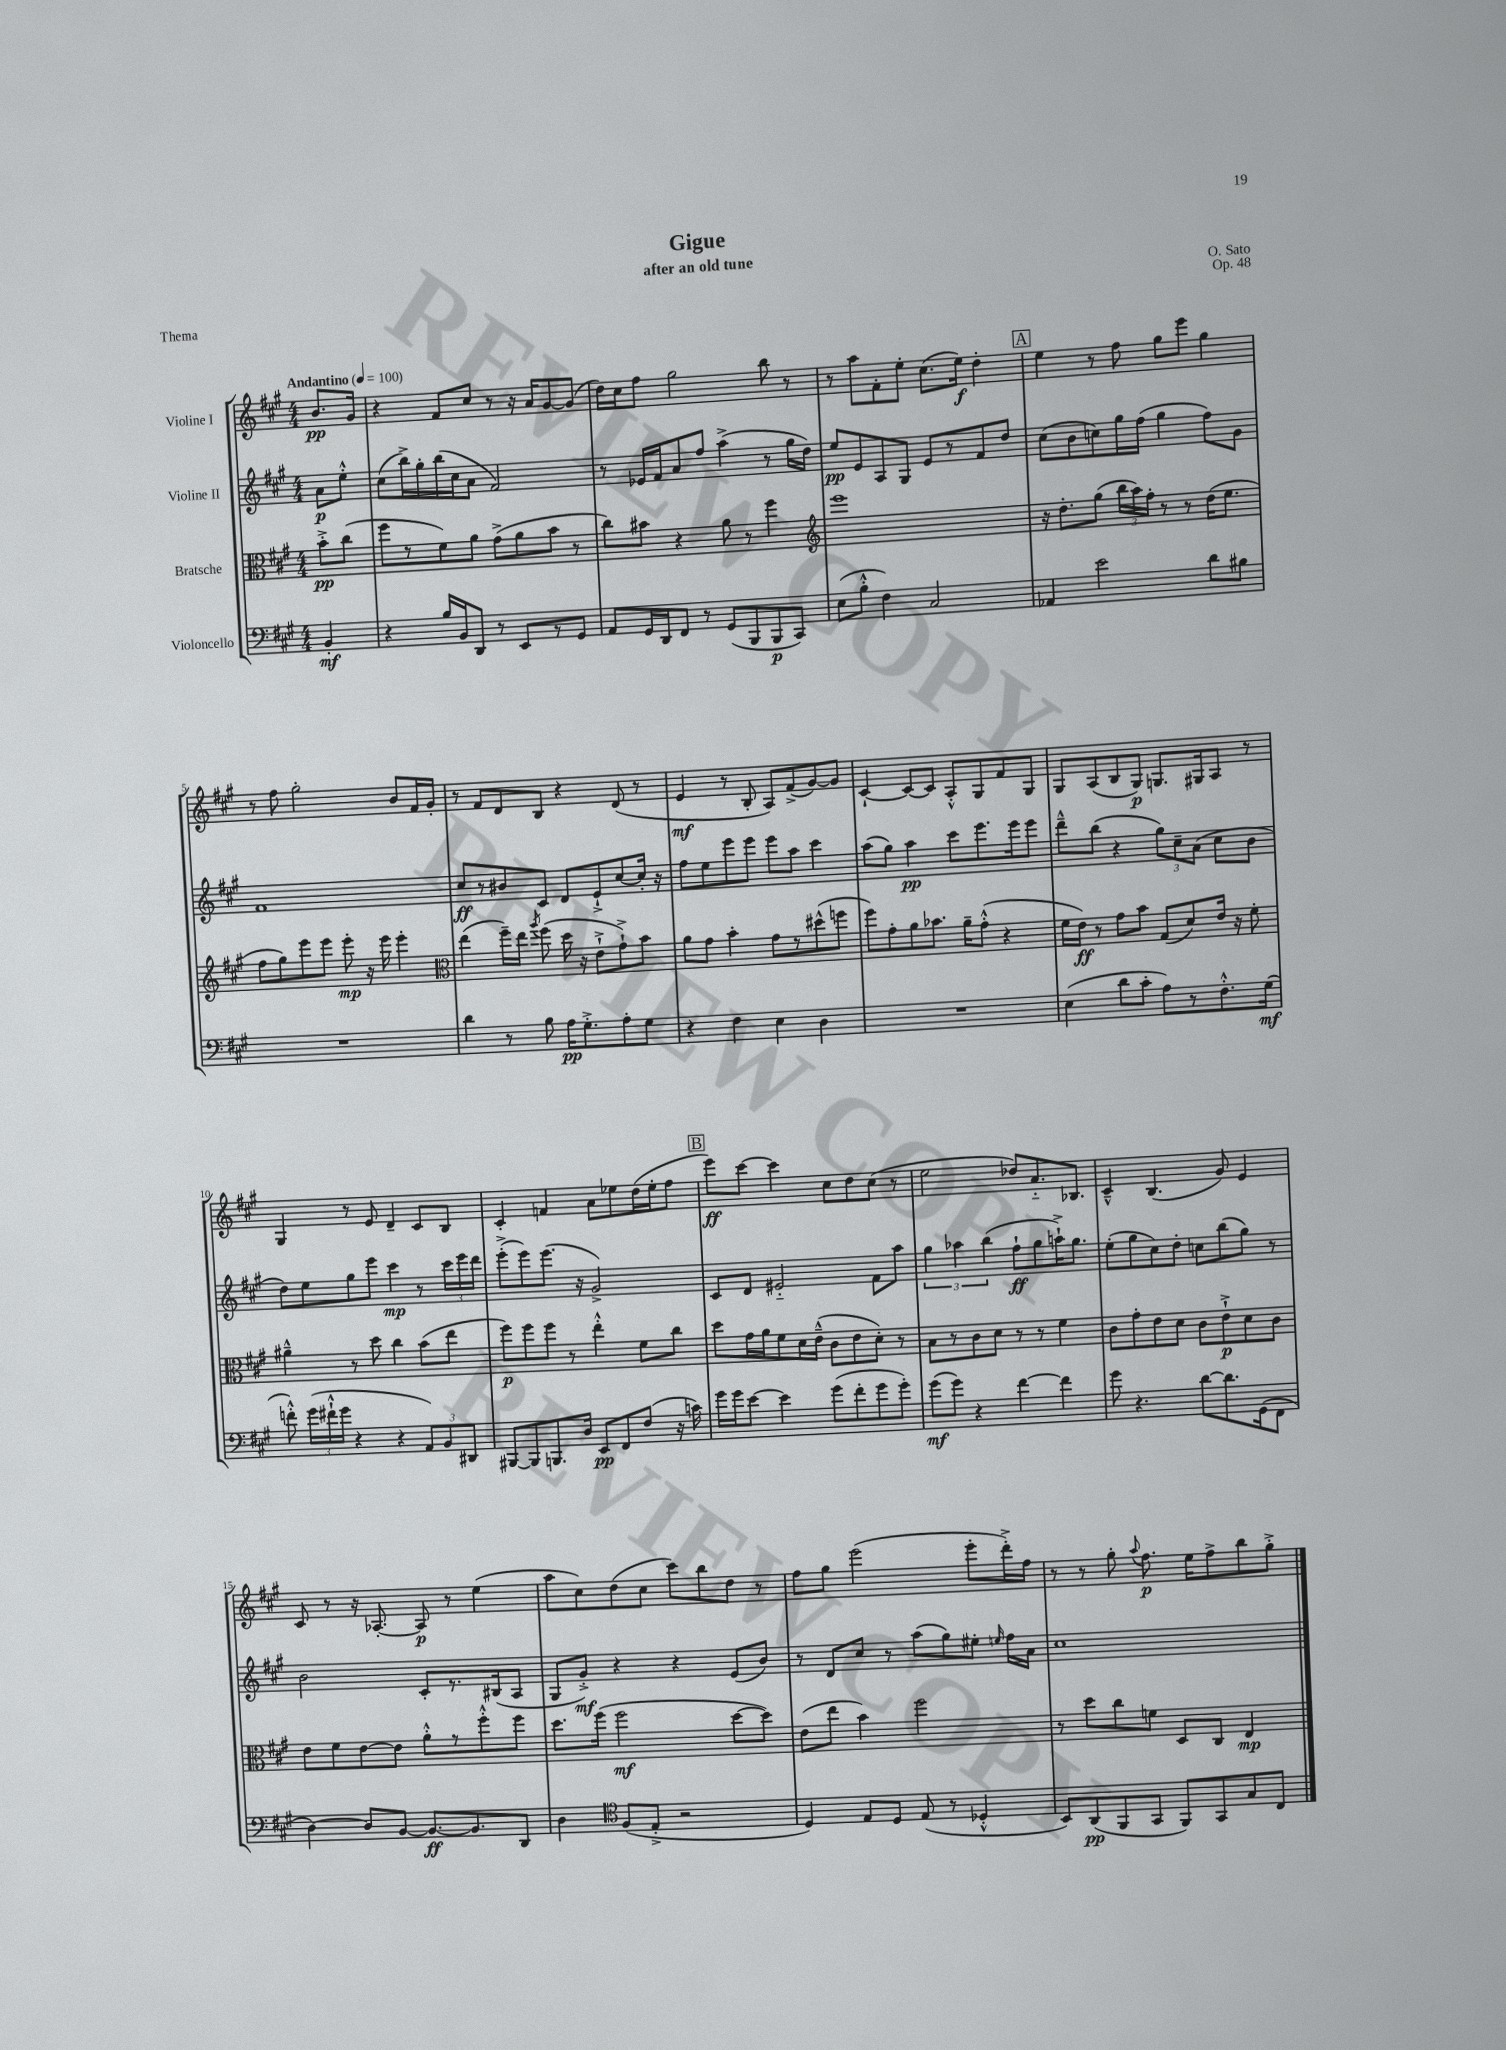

**kern	**kern	**kern	**kern
*staff4	*staff3	*staff2	*staff1
*clefF4	*clefC3	*clefG2	*clefG2
*k[f#c#g#]	*k[f#c#g#]	*k[f#c#g#]	*k[f#c#g#]
*M4/4	*M4/4	*M4/4	*M4/4
*MM100	*MM100	*MM100	*MM100
4BB'/	8b'^\L	8a\L	8.b/L
.	(8cc#\J	8ee'^^\J	.
.	.	.	16g#/Jk
=	=	=	=
4r	8ff#\L	(8cc#\L	4r
.	8r	16bb^\L)	.
.	.	16gg#'\	.
16B/LL	8f#\)	(16bb\	8f#/L
16BB/J	.	16cc#\J	.
8DD/J	8a\J	8a\J	8cc#/J
8r	(8g#^\L	2f#/)	8r
8EE/L	8a\	.	16r
.	.	.	16a/LK
8r	8b\J	.	[8g#/
8GG#/J	8r	.	(8g#/]J
=	=	=	=
8AA/L	8cc#\L)	8r	16dd\LL)
.	.	.	16cc#\J
16GG#/L	8b#\J	16e-/LL	8ff#\J
16DD/J	.	16f#/J	.
8FF#/J	4r	8a/	2gg#\
8r	.	8ff#/J	.
(8GG#/L	8a\	(4aa^\	.
8BBB/	8r	.	.
8BBB/	4ff#\	8r	8bb\
8CC#/J)	.	16gg#\LL	8r
.	.	16dd\JJ)	.
=	=	=	=
*	*clefG2	*	*
(8E\L	1eee	8ee/L	8r
8B'^^\J	.	8e/	8aa\L
4F#\)	.	8A/	8f#'\
.	.	8G#/J	8ee'\J
2C#/	.	8e/L	(8.cc#\L
.	.	8r	.
.	.	.	16ee\Jk)
.	.	8f#/	4dd'\
.	.	8dd/J	.
=	=	=	=
4AA-/	16r	(8cc#\L	4ee\
.	8.dd'\L	.	.
.	.	8b\	.
2e\	(8gg#\J	8cc\)	8r
.	24bb\LL	16gg#\L	8ff#\
.	24aa\)	.	.
.	.	(16ff#\JJ	.
.	24ff#'\JJ	.	.
.	8r	4gg#\	8gg#\L
.	8r	.	8eee\J
8d\L	(16dd\LK	8ff#\L)	4gg#\
.	8.ee\J	.	.
8B#\J	.	8g#\J	.
=	=	=	=
1r	8ff#\L	1f#	8r
.	8gg#\)	.	8ff#\
.	8eee\	.	2gg#'\
.	8eee\J	.	.
.	8eee'\	.	.
.	16r	.	.
.	16eee\	.	.
.	4eee'\	.	8b/L
.	.	.	16f#/L
.	.	.	16g#'/JJ
=	=	=	=
*	*clefC3	*	*
4d\	(4ee\	8cc#/L	8r
.	.	8r	8f#/L
8r	16ff#~\LL)	8b#/	8d/
.	16ee\JJ	.	.
.	8qaa/	.	.
8B\	(8ff#\	8c#/J	8B/J
16A\LK	16dd\	8d/L	4r
8.G#'^\	16r	.	.
.	8e`^\L	8e`^/	.
8A'\	8g#`^\)	[8cc#/	(8d/
8G#\J	8b\J	16cc#'/]Jk	8r
.	.	16r	.
=	=	=	=
4r	8a\L	8ff#\L	4e/
.	8g#\J	8ee\	.
4F#\	4b'\	8eee\	8r
.	.	8eee\J	8B'/
4E\	8g#\L	8eee\L	8A/L)
.	8r	8aa\J	(8f#^/
4D\	(8dd#^^\	4ccc#\	[8g#/)
.	8ff\J	.	8g#/]J
=	=	=	=
1r	8ff#\L)	(8aa\L	[4c#`/
.	8g#'\	8gg#\J)	.
.	8a\	4aa\	8c#/_L
.	8.b-\J	.	8c#/]J
.	.	8ccc#\L	8A'^^/L
.	16a~\LK	.	.
.	(8g#'^^\J	8.eee\	8G#/
.	4r	.	8f#/
.	.	16eee\k	.
.	.	8eee\J	8G#/J
=	=	=	=
(4E\	16f#\LL	8ddd~^^\L	8G#/L
.	16e\JJ)	.	.
.	8r	(8bb\J	(8A/
8d\L	8g#\L	4r	8B/
8c#'\J	8b\J	.	8G#/J)
8A\L)	(8G#/L	12gg#\L)	8.G/L
.	.	12cc#~\	.
8r	8d/)	.	.
.	.	(12a\J	.
.	.	.	16G#/k
8.F#'^^\	16e/Jk	8cc#\L	8A/J
.	16r	.	.
.	8f#'\	8b\J	8r
(16G#\Jk	.	.	.
=	=	=	=
8f'^^\)	4a#~^^\	8dd\L)	4G#/
(24g#\LL	.	8ee\	.
24f#`^^\	.	.	.
24g#\JJ	.	.	.
4r	8r	8gg#\	8r
.	8dd\	8eee\J	8e/
4r	4cc#\	4ccc#\	4d~/
12AA/L)	(8b\L	8r	8c#/L
12BB/	.	.	.
.	8ee\J	24ccc#\LL	8B/J
12DD#/J	.	24eee\	.
.	.	24ddd\JJ	.
=	=	=	=
[8BBB#/L	8ff#\L)	(8eee'^\L	4c#'/
8BBB#/]	8ff#\	8eee\)	.
8.BBB/	8ff#\J	(8.eee\J	4f/
.	8r	.	.
16D/Jk	.	16r	.
8EE/L	4ee'^^\	2g#^/)	8a\L
8FF#/	.	.	8ee-\
(8F#/J	8f#\L	.	(16dd\L
.	.	.	16ee-'\J
16r	8cc#\J	.	8ff#\J
16c\)	.	.	.
=	=	=	=
16g#\LL	8dd\L	8c#/L	8eee\L)
16g#\J	.	.	.
[8e\J	16g#\L	8d/J	[8ccc#\J
.	16a\J	.	.
4e\]	8f#\	2e#'~/	4ccc#\]
.	16d\L	.	.
.	(16e~^^\JJ	.	.
(8g#\L	8c#\L	.	8cc#\L
8f#'\	8e\	.	8dd\
8g#\	8d'\J)	8f#\L	(8cc#\J
8g#'\J)	8r	8aa\J	8r
=	=	=	=
(8g#\L	8B\L	6gg#\	2ee\
8g#\J)	8r	.	.
.	.	6aa-\	.
4r	8c#\	.	.
.	.	(6bb\	.
.	8d\J	.	.
[4f#\	8r	8ff#`\L	8dd-/L)
.	8r	8gg#\	8.a'~/
4f#\]	4f#\	16aa`^\K)	.
.	.	8.gg#\J	8.B-/J
=	=	=	=
8g#\	8c#\L	(8ee'\L	4c#~^^/
4.r	8g#'\	8gg#\	.
.	8e\	8cc#\)	(4.B/
.	8d\J	8dd'\J	.
[8d\L	8c#\L	8cc\L	.
8.d\]	8e`^\	(8bb\	8g#/)
.	8d\	8gg#\J)	4e/
(16GG#\k	.	.	.
8FF#\J	8c#\J	8r	.
=	=	=	=
[4D\)	8e\L	2b\	8c#/
.	8f#\	.	8r
8D/]L	[8e\	.	16r
.	.	.	[8.A-'/
[8BB/J	8e\]J	.	.
8.BB/_L	8a'^^\L	8c#'/L	8A-/]
.	8r	8.r	8r
8.BB/]	.	.	.
.	8ff#'^^\	.	(4ee\
.	.	(16B#/k	.
8DD/J	8ff#\J	8A/J	.
=	=	=	=
4D\	8.dd\L	8G#/L	8aa\L
.	.	8g#'^/J)	8cc#\)
.	(16ff#\Jk	.	.
*clefC4	*	*	*
(8F#/L	2ff#\	4r	(8dd\
8E'^/J	.	.	8cc#\J
2r	.	4r	8ccc#\L)
.	.	.	8bb\
.	[8dd\L	(8e/L	8dd\J
.	8dd\]J)	8b/J)	8r
=	=	=	=
4D/)	(8e\L	8r	8ff#\L
.	8ee\J	8d/L	8gg#\J
8E/L	4b\)	8cc#/J	(2eee\
8D/J	.	8r	.
(8E/	2ff#\	(8aa\L	.
8r	.	8gg#\)	.
4D-'^^/	.	8ee#'\J	8eee'\L
.	.	16qqee/	.
.	.	16ff#\LL	16ddd'^\L)
.	.	16a\JJ	16ff#\JJ
=	=	=	=
8BB/L)	8r	1cc#	8r
(8AA/	8dd\L	.	8r
8FF#/	8cc#\	.	8gg#'\
.	.	.	8qqaa/
8GG#/J	8f\J	.	8.ff#\
8FF#/L)	8D/L	.	.
.	.	.	16ee\LK
8GG#/	8C#/J	.	8ff#^\
8G#/	4E/	.	8bb\
8C#/J	.	.	8gg#'^\J
==	==	==	==
*-	*-	*-	*-
